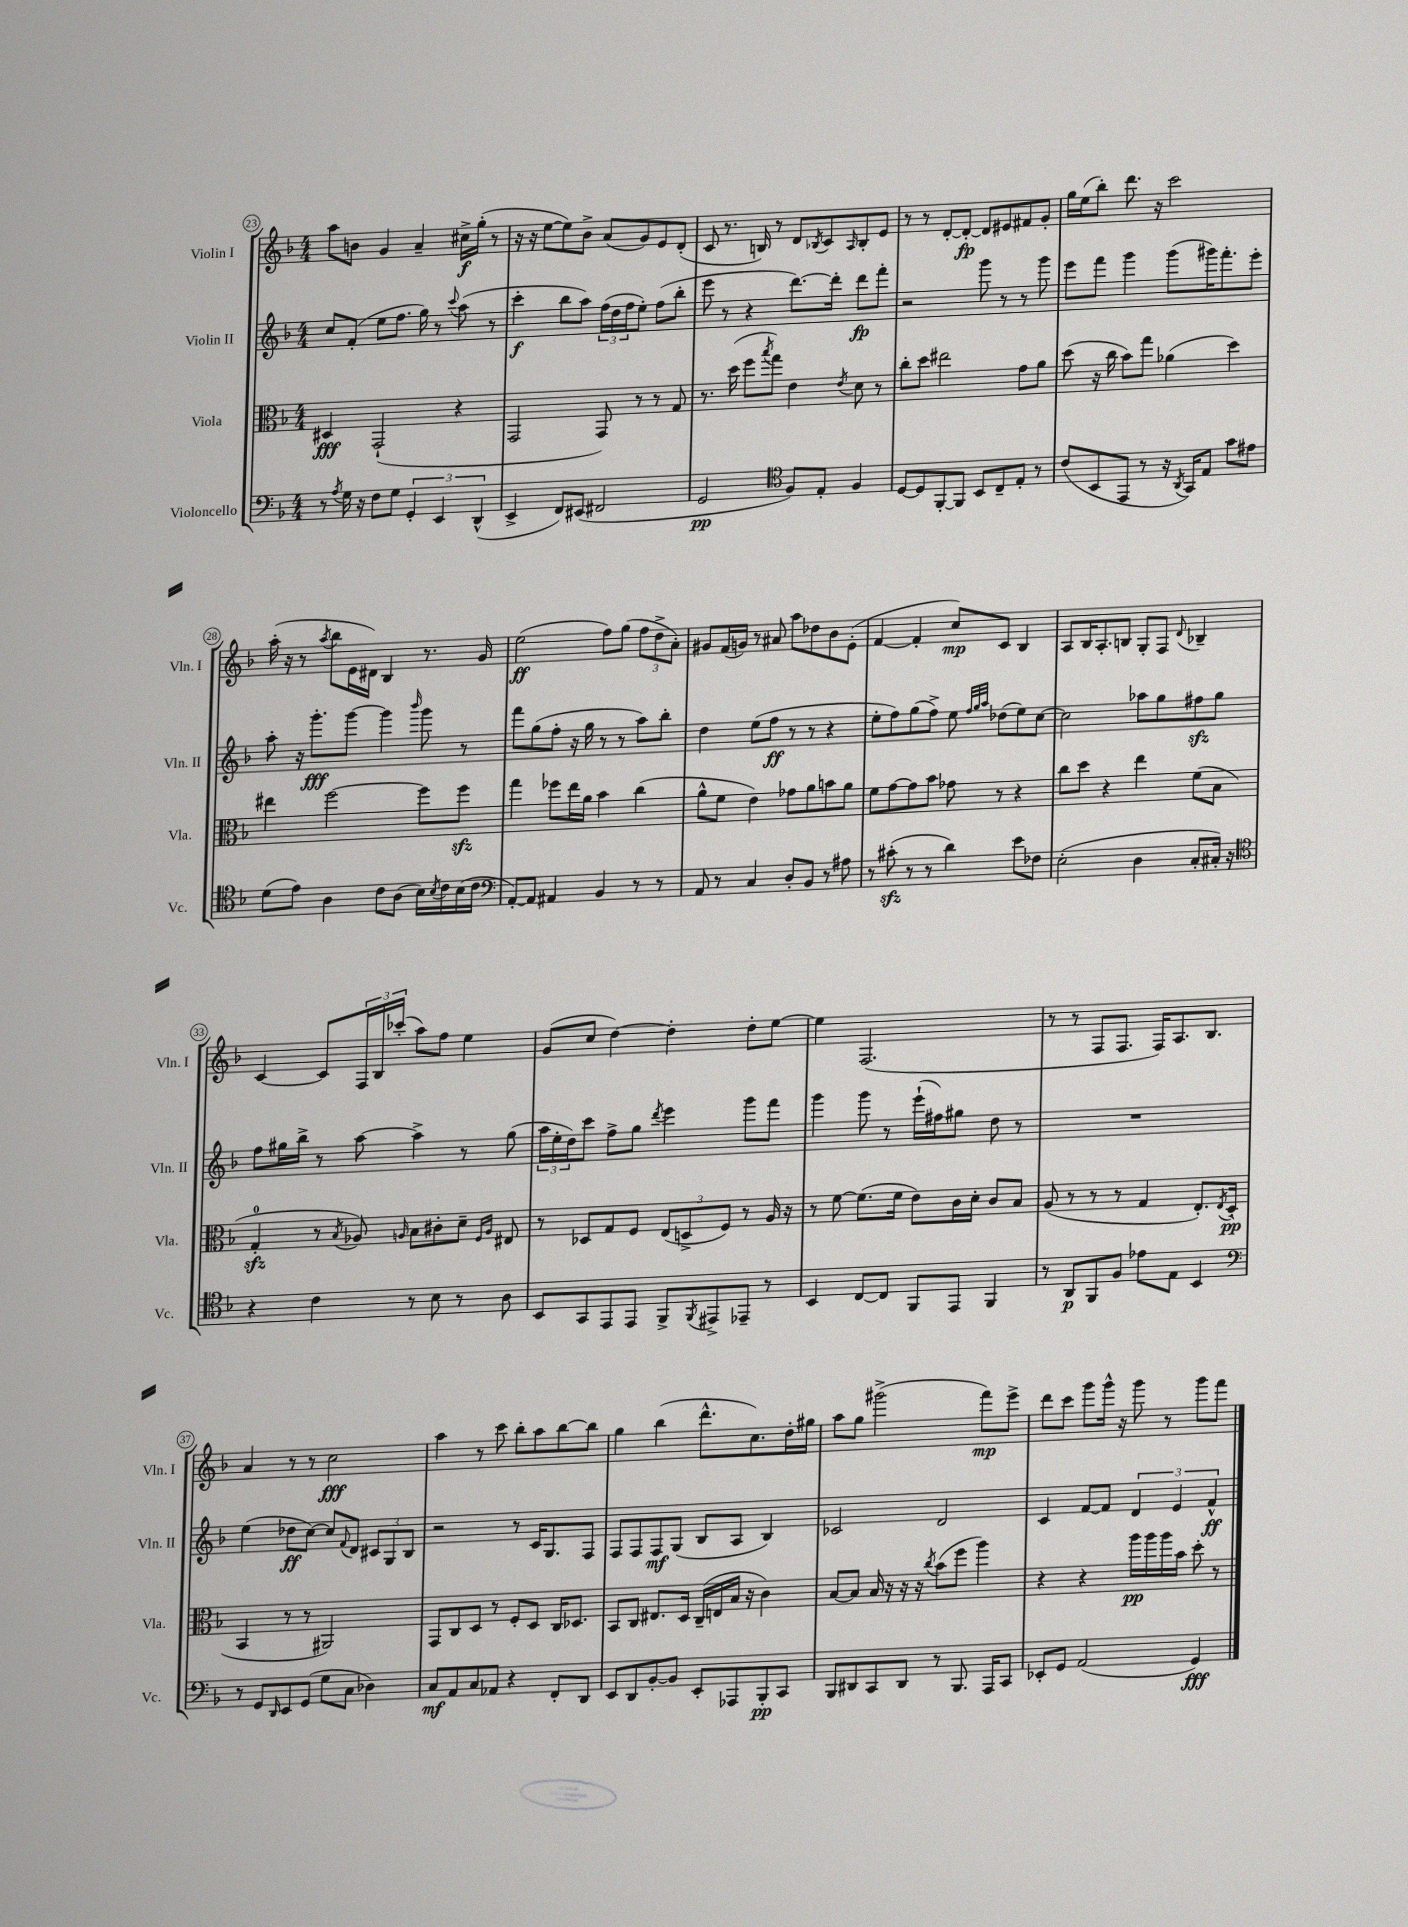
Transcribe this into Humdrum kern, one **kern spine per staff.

**kern	**kern	**kern	**kern
*staff4	*staff3	*staff2	*staff1
*clefF4	*clefC3	*clefG2	*clefG2
*k[b-]	*k[b-]	*k[b-]	*k[b-]
*M4/4	*M4/4	*M4/4	*M4/4
8r	4D#	8cc	8aa
8qA	.	.	.
16G	.	(8f'	8b
16r	.	.	.
8F	(2GG`	8ee	4g
8G	.	8.ff	.
6GG'	.	.	4a~
.	.	16gg)	.
.	.	8r	.
6EE	.	.	.
.	.	8qqccc	.
.	4r	(8aa	16cc#^
.	.	.	(16gg'
(6DD^^	.	.	.
.	.	8r	8r
=	=	=	=
4EE^	2GG	4ccc'	16r
.	.	.	16r
.	.	.	[8ee
8FF)	.	8bb-	8ee])
(8EE#	.	8aa)	8b-^
2FF#	8GG)	(24ff	(8a
.	.	24dd	.
.	.	24ff	.
.	8r	8ee')	8g)
.	8r	(8ff	8e
.	8G	8bb-'	(8d'
=	=	=	=
2GG	8.r	8eee	8c
.	.	8r	8.r
.	(16dd	.	.
.	8ff	4r	.
.	.	.	16B)
.	8qbb-	.	.
.	8gg)	.	8r
*clefC4	*	*	*
8F)	4e	[8.ddd)	8d
.	.	.	8qB-
8E'	.	.	8c
.	.	16ddd']	.
.	8qe	.	16qqA
4F	8d	8ddd	8B-'
.	8r	8fff'	8e
=	=	=	=
[8D	8cc'	2r	8r
8D]	8dd	.	8r
[8FF'	2ee#	.	[8d'
8FF]	.	.	8d'_
8BB-	.	8ggg	8d]
8C~	.	8r	8e#
8E'	8g	8r	8f#
8r	8a	8ggg	8g'
=	=	=	=
(8c	(8dd	8eee	16gg
.	.	.	(16ee
8BB-	16r	8fff	8bb-')
.	16cc	.	.
8EE	8b-)	4ggg	8.ddd
8r	8gg	.	.
.	.	.	16r
16r	(4a-	(8ggg	2ccc
8qAA	.	.	.
16GG)	.	.	.
8E	.	16ggg#)	.
.	.	8.fff'	.
8g	4dd)	.	.
8e#	.	8eee'	.
=	=	=	=
(8d	4ee#	8aa'	(16aa'
.	.	.	16r
8e)	.	16r	8r
.	.	8.ggg'	.
.	.	.	8qaa
4A	[2ff	.	8bb-
.	.	[8ggg	16e
.	.	.	16d#)
8c	.	4ggg]	4B-
(8A	.	.	.
.	.	16qqbbb-	.
16B-)	8ff]	8ggg	8.r
8qB-	.	.	.
16c	.	.	.
(16B-	8ff	8r	.
16c	.	.	16g
=	=	=	=
*clefF4	*	*	*
[8AA')	4gg	8fff	(2ee
8AA]	.	(8gg	.
4AA#	8ff-	8ff'	.
.	16ee	16r	.
.	16a	16gg	.
4BB-	4b-	8r	8ff)
.	.	8r	(8gg
8r	(4cc	8aa)	12ff
.	.	.	12dd^
8r	.	8bb-'	.
.	.	.	12a')
=	=	=	=
8AA	8a^^	4dd	8g#
8r	8f	.	(16f
.	.	.	16g)
4C	4e)	(8ee	8r
.	.	8ff	8a#
8D'	8g-	8r	8aa
8BB-	8a	8r	8dd-
8r	8b	4r	8b-
8A#	8a	.	(8e'
=	=	=	=
8r	8f	8ee'	[4f
(8c#'	[8g	8ff)	.
8r	8g]	(8gg	4f']
8r	8b-	8ff^)	.
4d)	8g-	8ee	8cc)
.	.	32qqff	.
.	.	32qqgg	.
.	.	32qqaa	.
.	8r	(8dd-	8c
8e	4r	8ee)	4B-
8F-	.	[8cc	.
=	=	=	=
(2E'	8cc	2cc]	8A
.	8dd	.	16B-
.	.	.	8.A'
.	4r	.	.
.	.	.	8B
4D	4ee	8aa-	8G'
.	.	8gg	8F
.	.	.	8qqd
8C'	(8f	8ff#	4B-~
16C#')	8B-	8gg	.
16r	.	.	.
=	=	=	=
*clefC4	*	*	*
4r	4G'	8ff	[4c
.	.	16gg#	.
.	.	16bb-^	.
4c	8r	8r	8c]
.	8qB-	.	.
.	8A-)	[8aa	24F
.	.	.	24B-
.	.	.	(24ccc-'
.	16qqA	.	.
8r	8B-	4aa^]	8aa)
8B-	8c#'	.	8ff
8r	8d~	8r	4ee
.	16qqF	.	.
.	16qqA	.	.
8A	8E#	(8gg#	.
=	=	=	=
8BB-	8r	24aa	(8g
.	.	24ee'	.
.	.	24dd)	.
8GG	8D-	8ccc	8cc
8EE	8G	8ff^	[4dd)
8EE	8F	8gg	.
.	.	8qddd	.
8FF^	(12E	4eee	4dd']
.	12D^	.	.
8qFF	.	.	.
8EE#^	.	.	.
.	12F)	.	.
8EE-~	8r	8ggg	8dd'
8r	16A	8fff	[8ee
.	16r	.	.
=	=	=	=
4BB-	8r	4ggg	4ee]
.	[8f	.	.
[8C	(8.f]	8ggg	(2.F
8C]	.	8r	.
.	16f	.	.
8FF	8e)	(16eee`	.
.	.	16ff#)	.
8EE	16c	8gg#	.
.	16d'	.	.
4FF	8c	8dd	.
.	8B-	8r	.
=	=	=	=
8r	(8A	1r	8r
8AA	8r	.	8r
8FF	8r	.	8F
8F	8r	.	8.F
8e-	4G	.	.
.	.	.	16F)
8E	.	.	8.A
4BB-	8.E')	.	.
.	.	.	8.B-
.	8qE	.	.
.	(16D'	.	.
=	=	=	=
*clefF4	*	*	*
8r	4BB-	(4ee	4a
8GG	.	.	.
16qqDD	.	.	.
8EE	8r	8dd-	8r
(8GG	8r	[8cc)	8r
8G	2AA#)	8cc]	2cc
.	.	8qqf	.
8C	.	8d	.
4D-)	.	12c#	.
.	.	12G	.
.	.	12B-	.
=	=	=	=
8C	8GG	2r	4aa
8AA	8C	.	.
8C	8D	.	8r
8AA-	8r	.	8ccc
4r	8F'	8r	8bb-'
.	8D	16c	8aa
.	.	8.G	.
8FF'	16C	.	[8bb-
.	8.D-	.	.
8DD	.	8F	8bb-]
=	=	=	=
8EE	8BB-	8F	4gg
8DD	8C	8F	.
[8BB-'	8.E#	8F	(4bb-
8BB-]	.	(8G	.
.	16D	.	.
8EE'	(16C~	8B-	8.ddd^^
.	16E	.	.
8AAA-	16B-	8A	.
.	16r	.	8.cc)
8BBB-'	4c)	4B-)	.
8CC	.	.	16dd'
.	.	.	16gg#
=	=	=	=
8BBB-	[8B-	2c-	8aa
8DD#	8B-]	.	8gg
8CC	16B-	.	(2ggg#^
.	16r	.	.
8DD#	16r	.	.
.	16r	.	.
.	8qcc	.	.
8r	(8b-	2d	.
8.BBB-	8ff	.	.
.	4aa)	.	8fff)
16AAA	.	.	.
8CC	.	.	8eee^
=	=	=	=
8EE-'	4r	4c	8ddd
8GG	.	.	8ccc
(2AA	4r	[8f	8ggg
.	.	8f]	16ggg^^
.	.	.	16r
.	16aa	6d	8ggg
.	16aa	.	.
.	16aa	.	8r
.	.	6e	.
.	16b-	.	.
4GG)	8dd'	.	8ggg
.	.	6f^^	.
.	8r	.	8fff
==	==	==	==
*-	*-	*-	*-
